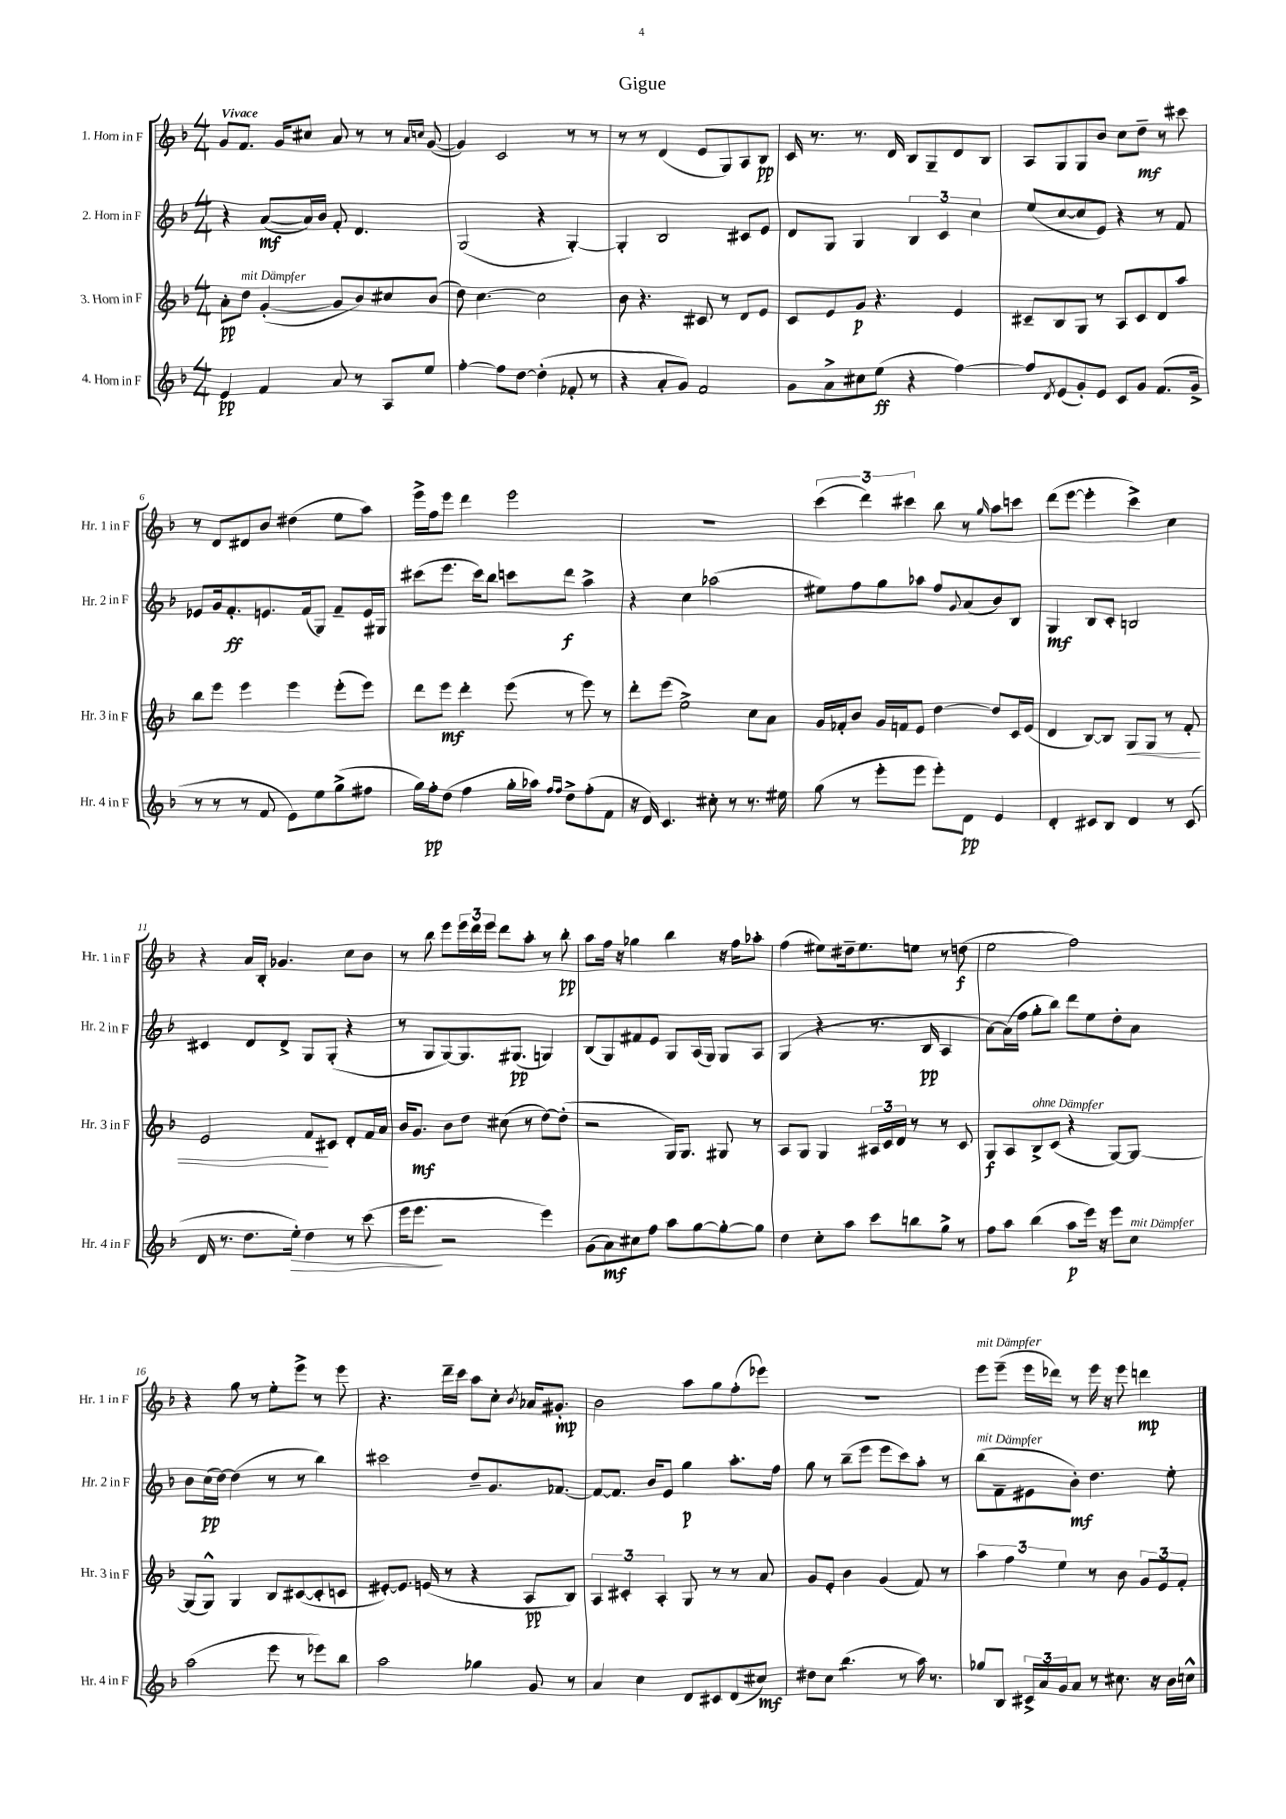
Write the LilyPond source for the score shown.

\header { title = "Gigue" }
<<
\new StaffGroup <<
\new Staff = "s0" \with { instrumentName = "1. Horn in F" shortInstrumentName = "Hr. 1 in F" } {
    \clef treble \key f \major \numericTimeSignature \time 4/4 \tempo "Vivace"
    g'8 f'8. g'16 cis''8 a'8 r8 r8 \grace { a'16 c''16 } g'8~( |
    g'4) c'2 r8 r8 |
    r8 r8 d'4( e'8 g8) a8 bes8\pp |
    c'16 r8. r8. d'16 bes8 g8-- d'8 bes8 |
    a8 g8 g8 bes'8 c''8 d''8--\mf r8 cis'''8 |
    r8 d'8 dis'8 bes'8 dis''4( e''8 a''8) |
    e'''16-> f''16 e'''8 d'''4 e'''2 |
    R1 |
    \tuplet 3/2 { c'''4( d'''4) cis'''4 } bes''8 r8 \grace { g''16 } a''8 c'''8 |
    d'''8( e'''8~ e'''4-. c'''4->) c''4 |
    r4 a'16 bes16-. ges'4. c''8 bes'8 |
    r8 bes''8 e'''8 \tuplet 3/2 { e'''16 d'''16 e'''16 } d'''8 a''8-. r8 bes''8-.\pp |
    a''8 f''16 r16 ges''4 bes''4 r16 f''16 aes''8-. |
    f''4( eis''8) dis''16-- eis''8. e''8 r8 d''8\f( |
    e''2 f''2) |
    r4 g''8 r8 e''8-. e'''8-> r8 e'''8 |
    r4. d'''16-- c'''16 a''8 c''8-. \acciaccatura { bes'8 } aes'16 gis'8.-.\mp |
    bes'2 a''8 g''8 f''8-.( ees'''8) |
    R1 |
    e'''8^\markup { \italic "mit Dämpfer" } e'''8--( e'''16 des'''16) r8 e'''16 r16 e'''8 d'''4\mp \bar "|." |
}
\new Staff = "s1" \with { instrumentName = "2. Horn in F" shortInstrumentName = "Hr. 2 in F" } {
    \clef treble \key f \major \numericTimeSignature \time 4/4
    r4 a'8~\mf( a'16) bes'16 f'8-. d'4. |
    g2( r4 g4~-.) |
    g4-. bes2 cis'8 e'8 |
    d'8 g8 g4 \tuplet 3/2 { bes4 c'4 c''4 } |
    e''8( c''8~ c''8 e'8) r4 r8 f'8 |
    ees'8 g'16 f'8.-.\ff e'8. f'16( g8) f'8-- e'16 gis16 |
    cis'''8( e'''8. cis'''16) bes''8 c'''8 d'''8\f a''4-> |
    r4 c''4 aes''2( |
    eis''8) f''8 g''8 aes''8 f''8 \appoggiatura { g'8 } a'8( bes'8) bes8 |
    g4\mf bes8 c'8-. b2 |
    cis'4 d'8 d'8-> g8 g8-.( r4 |
    r8 g8 g8~) g8. gis8.\pp( g4) |
    bes8( g8) fis'8 e'8 g8 a16( g16) g8 a8 |
    g4( r4 r8. bes16\pp a4 |
    a'8~) a'16( f''16 g''8-. bes''8) d'''8 e''8 d''8-. a'8 |
    bes'8 c''16\pp( d''16~) d''4( r8 r8 bes''4) |
    cis'''2 d''8-- g'8. fes'8.~ |
    fes'8~ fes'8. bes'16 e'8 g''4\p a''8.-. f''16 |
    g''8 r8 bes''8--( e'''8 e'''8 c'''8) a''8-. r8 |
    bes''8^\markup { \italic "mit Dämpfer" }( f'8-- eis'8 bes'8-.\mf) d''4. e''8-. \bar "|." |
}
\new Staff = "s2" \with { instrumentName = "3. Horn in F" shortInstrumentName = "Hr. 3 in F" } {
    \clef treble \key f \major \numericTimeSignature \time 4/4
    a'8-.\pp d''8^\markup { \italic "mit Dämpfer" } g'4~-.( g'8 bes'8) cis''8 bes'8( |
    d''8) c''4.~ c''2 |
    bes'8 r4. cis'8 r8 d'8 e'8 |
    c'8 e'8 g'8\p r4. e'4 |
    cis'8-- bes8 g8 r8 a8 cis'8 d'8 a''8 |
    bes''8 e'''8 e'''4 e'''4 e'''8-.( e'''8) |
    d'''8 e'''8\mf d'''4-. e'''8( r8 e'''8) r8 |
    d'''8-. e'''8( e''2->) c''8 a'8 |
    g'16 fes'16-. bes'8 g'16 f'16 e'8 d''4~ d''8 c'16 e'16( |
    d'4 bes8~) bes8 g8\< g8 r8 f'8-. |
    e'2 f'8\! cis'8 d'8-. f'16 a'16 |
    bes'16 g'8.\mf bes'8 d''8 cis''8( r8 d''8~) d''8-.( |
    r2 g16) g8. gis8 r8 |
    a8 g8 g4 \tuplet 3/2 { ais16 c'16 d'16 } r8 r8 c'8 |
    g8\f a8 bes8->^\markup { \italic "ohne Dämpfer" } c'8( r4 g8~) g8~ |
    g8( g8-^) g4 bes8 cis'8~( cis'8-. c'8 |
    eis'8~-.) eis'8. e'16( r8 r4 a8\pp bes8) |
    \tuplet 3/2 { a4 cis'4-. a4-. } g8 r8 r8 a'8 |
    g'8 e'8-. bes'4 g'4( f'8) r8 |
    \tuplet 3/2 { a''4 f''4 e''4 } r8 bes'8 \tuplet 3/2 { g'8 e'8 f'8-. } \bar "|." |
}
\new Staff = "s3" \with { instrumentName = "4. Horn in F" shortInstrumentName = "Hr. 4 in F" } {
    \clef treble \key f \major \numericTimeSignature \time 4/4
    e'4\pp f'4 a'8 r8 a8 e''8 |
    f''4~-. f''8 d''8~ d''4-.( fes'8-. r8 |
    r4 a'8-. g'8) f'2 |
    g'8 a'8-> cis''8 e''8\ff( r4 f''4~) |
    f''8 \acciaccatura { d'8 } e'8( g'8-.) e'8 c'8 g'8 f'8.( g'16-> |
    r8 r8 r8 f'8 e'8) e''8 g''8->( fis''8 |
    g''16) f''16-.\pp d''8( f''4 g''16-. aes''16) \grace { f''16 f''16 } d''8-> f''8-.( f'8 |
    r16 d'16) c'4. cis''8-. r8 r8. eis''16 |
    g''8( r8 e'''8-. e'''8 e'''8-.) d'8\pp e'4 |
    d'4-. cis'8 bes8 d'4 r8 cis'8( |
    d'16 r8. d''8. e''16-.\>) d''4 r8 c'''8( |
    e'''16 e'''8.\! r2 e'''4) |
    g'8( a'8\mf) cis''8 f''8 a''8 g''8~ g''8~-. g''8 |
    d''4 c''8-. a''8 c'''8 b''8 g''8-> r8 |
    f''8 a''8 bes''4( a''8\p e'''16) r16 e'''8 c''8^\markup { \italic "mit Dämpfer" } |
    a''2( e'''8 r8 ees'''8) bes''8 |
    a''2 ges''4 g'8 r8 |
    a'4 c''4 d'8 cis'8 d'8( cis''8\mf) |
    dis''8 c''8 bes''4.:8( r8 a''16) r8. |
    ges''8 bes8 \tuplet 3/2 { cis'16-> a'16 g'16 } a'8 r8 cis''8. r16 bes'16 c''16-^ \bar "|." |
}
>>
>>
